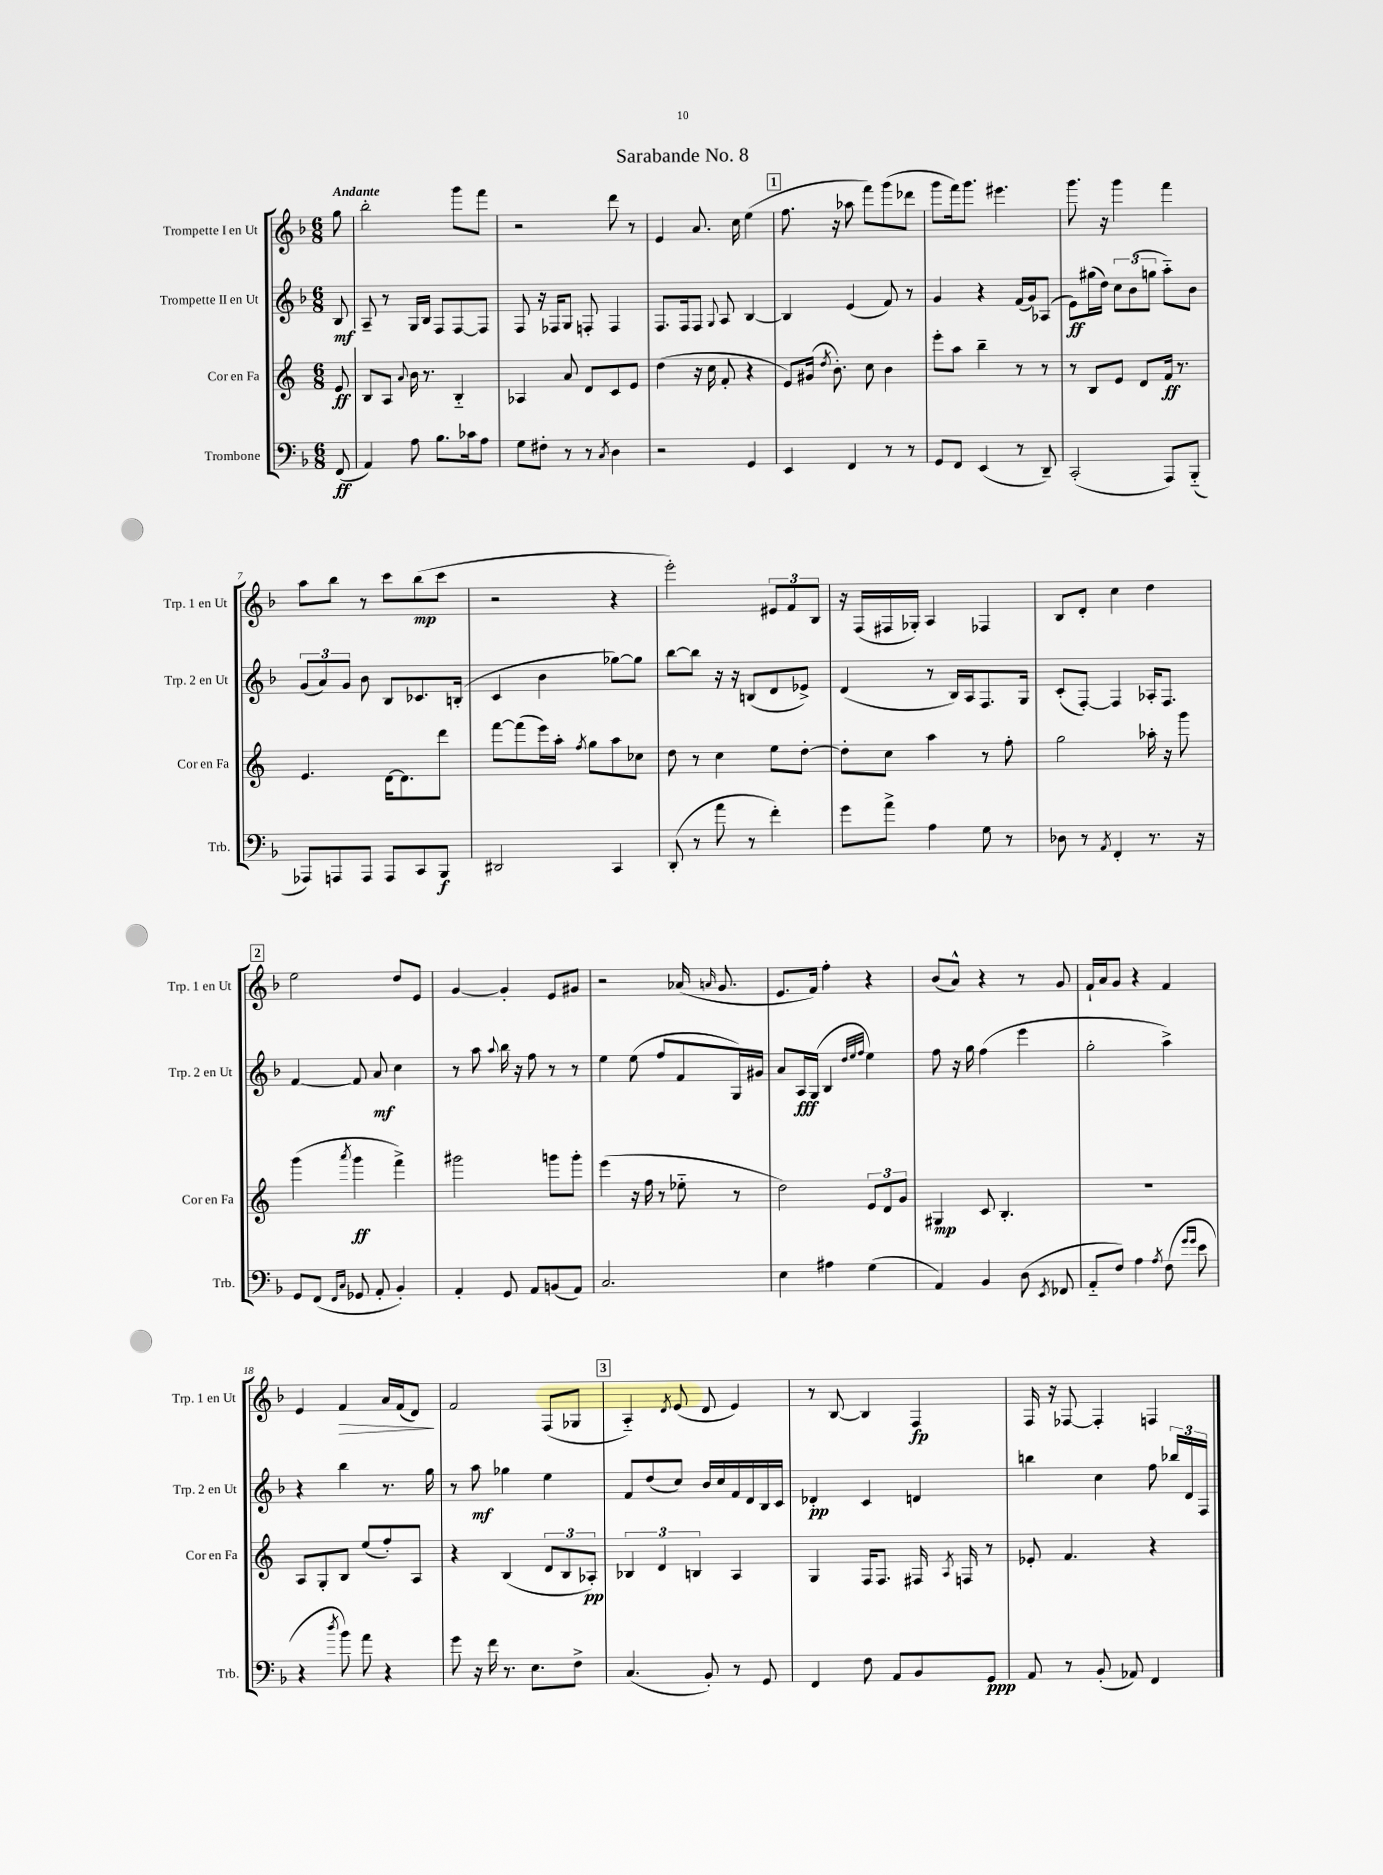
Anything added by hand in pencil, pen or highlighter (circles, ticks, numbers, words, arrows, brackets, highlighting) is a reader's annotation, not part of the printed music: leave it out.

**kern	**kern	**kern	**kern
*staff4	*staff3	*staff2	*staff1
*clefF4	*clefG2	*clefG2	*clefG2
*k[b-]	*k[]	*k[b-]	*k[b-]
*M6/8	*M6/8	*M6/8	*M6/8
(8FF/	8e/	8B-/	8gg\
=	=	=	=
4AA/)	8B/L	8A~/	2bb-'\
.	8A/J	8r	.
.	8qqa/	.	.
8A\	16b\	16G/LL	.
.	8.r	16B-/JJ	.
8.B-\L	.	8F/L	.
.	4B'~/	[8F/	8ggg\L
16c-\k	.	.	.
8A\J	.	8F/]J	8fff\J
=	=	=	=
8G\L	4A-/	8F/	2r
8F#'\J	.	16r	.
.	.	16F-/LK	.
8r	8a/	8G/J	.
8r	8d/L	8F'/	.
8qC/	.	.	.
4D\	8c/	4F/	8ddd\
.	8e/J	.	8r
=	=	=	=
2r	(4dd\	8.F/L	4e/
.	.	16F/k	.
.	16r	8F/J	8.a/
.	16cc\	.	.
.	.	8qqG/	.
.	8f'/	8A/	.
.	.	.	16cc\
4GG/	4r	[4B-/	(4ee\
=	=	=	=
4EE/	8e/L)	4B-/]	8.ff\
.	(16g#/Jk	.	.
.	8qdd/	.	.
.	8.b'\)	.	16r
4FF/	.	(4e/	8aa-\
.	8cc\	.	8fff\L)
8r	4b\	8f/)	(8ggg\
8r	.	8r	8ddd-\J
=	=	=	=
8GG/L	8eee'\L	4g/	8ggg\L
8FF/J	8aa\J	.	16fff\k)
.	.	.	8.ggg\J
(4EE/	4bb~\	4r	.
.	.	.	4.eee#\
8r	8r	(16f/LL	.
.	.	16g/J)	.
8DD~/)	8r	(8A-/J	.
=	=	=	=
(2CC'/	8r	8e\L)	8.ggg\
.	8B/L	(16gg#\L	.
.	.	16dd\JJ)	16r
.	8e/J	12cc\L	4ggg\
.	.	(12b-\	.
.	8d/L	.	.
.	.	12gg\J	.
8AAA/L)	16f/Jk	8aa'~\L)	4fff\
.	8.r	.	.
(8BBB-'~/J	.	8b-\J	.
=	=	=	=
8AAA-/L)	4.e/	(12g/L	8aa\L
.	.	12a/)	.
8AAA/	.	.	8bb-\J
.	.	12g/J	.
8AAA/J	.	8b-\	8r
8AAA/L	[16d\LK	8B-/L	8ccc\L
.	8.d\]	.	.
8CC/	.	8.c-/	(8bb-\
8BBB-/J	8ddd\J	.	8ccc\J
.	.	(16B'/Jk	.
=	=	=	=
2DD#/	[8fff\L	4c/	2r
.	(8fff\]	.	.
.	16eee\L)	4b-\	.
.	16aa'\JJ	.	.
.	8qff/	.	.
.	8gg\L	.	.
4CC/	8aa\	[8gg-\L)	4r
.	8cc-\J	8gg-\]J	.
=	=	=	=
(8DD'/	8dd\	[8bb-\L	2eee'\)
8r	8r	8bb-\]J	.
8a\	4cc\	16r	.
.	.	16r	.
8r	.	(8B/L	.
4f'\)	8ee\L	8d/	12e#/L
.	.	.	12f/
.	[8dd'\J	8e-^/J)	.
.	.	.	12B-/J
=	=	=	=
8g\L	8dd'\]L	(4d/	16r
.	.	.	(16F/LL
8a^\J	8cc\J	.	16F#/
.	.	.	16G-'/JJ)
4A\	4aa\	8r	4A/
.	.	16B-/LL)	.
.	.	16A/J	.
8G\	8r	8.F/	4F-/
8r	8ff'\	.	.
.	.	16G/Jk	.
=	=	=	=
8D-\	2gg\	(8c'/L	8B-/L
8r	.	[8F'/J)	8d'/J
8qAA/	.	.	.
4FF'/	.	4F/]	4cc\
8.r	16aa-'\	16A-'/LK	4dd\
.	16r	8.F/J	.
.	8ggg\	.	.
16r	.	.	.
=	=	=	=
8GG/L	(4ggg\	[4f/	2ee\
(8FF/J	.	.	.
16qqFF/LL	.	.	.
16qqC/JJ	8qaaa/	.	.
8GG-/	4ggg\	8f/]	.
8AA'/	.	8a/	.
4BB-'/)	4fff^\)	4cc\	8dd/L
.	.	.	8e/J
=	=	=	=
4AA'/	2ggg#\	8r	[4g/
.	.	8aa\	.
.	.	8qqaa/	.
8GG/	.	16bb-\	4g'/]
.	.	16r	.
8AA/L	.	8ff\	.
(8BB/	8ggg\L	8r	8e/L
8AA/J)	8ggg'\J	8r	8g#/J
=	=	=	=
2.C/	(4eee\	4ee\	2r
.	16r	(8ee\	.
.	16ff\	.	.
.	8r	8ff/L	.
.	8ee-'~\	8f/	(16a-/
.	.	.	16qqa/
.	.	.	8.g/
.	8r	16G/L)	.
.	.	16g#/JJ	.
=	=	=	=
4E\	2dd\)	8a/L	8.e/L
.	.	16A/L	.
.	.	(16G/JJ	16f/Jk)
4A#\	.	4B-/	4ff'\
.	.	32qqdd/LLL	.
.	.	32qqee/	.
.	.	32qqff/JJJ	.
(4G\	12e/L	4ee\)	4r
.	12d/	.	.
.	12g/J	.	.
=	=	=	=
4AA/)	4G#/	8ff\	(8b-/L
.	.	16r	8a^^/J)
.	.	16gg\	.
4BB-/	8c/	(4ff\	4r
.	4.B'/	.	.
(8D\	.	4eee\	8r
8qEE/	.	.	.
8FF-/	.	.	8g/
=	=	=	=
8AA'~/L	2.r	2gg'\	16f`/LL
.	.	.	16a/J
8F/J)	.	.	8g/J
4A\	.	.	4r
8qA/	.	.	.
(8F\	.	4aa^\)	4f/
16qqg/LL	.	.	.
16qqg/JJ	.	.	.
8e\	.	.	.
=	=	=	=
4r	8A/L	4r	4e/
.	8G'/	.	.
8qdd/	.	.	.
8b-\)	8B/J	4bb-\	4f/
8a\	(8ee/L	.	.
4r	8ff'/)	8.r	16a/LL
.	.	.	(16f/J
.	8A/J	.	8d/J)
.	.	16gg\	.
=	=	=	=
8g\	4r	8r	2f/
16r	.	8aa\	.
16f\	.	.	.
8.r	(4B/	4gg-\	.
8.E\L	.	.	.
.	12d/L	4ee\	(8F/L
.	12B/	.	.
8F^\J	.	.	8G-/J
.	12A-'/J)	.	.
=	=	=	=
(4.C/	6B-/	8f/L	4A'~/)
.	.	(8dd/	.
.	6d/	.	.
.	.	.	8qd/
.	.	8cc/J)	(8e/
.	6B/	.	.
8BB-'/)	.	16b-/LL	8d/
.	.	16cc/	.
8r	4A/	16f/	4e/)
.	.	16d/	.
8GG/	.	16B-/	.
.	.	16c/JJ	.
=	=	=	=
4FF/	4G/	4d-'/	8r
.	.	.	[8B-/
8F\	16F/LK	4c/	4B-/]
.	8.F/J	.	.
8AA/L	.	.	.
8BB-/	16F#/	4d/	4F/
.	8qA/	.	.
.	16F/	.	.
8GG/J	8r	.	.
=	=	=	=
8AA/	8e-'/	4bb\	16F/
.	.	.	16r
8r	4.f/	.	[8F-/
(8BB-'/	.	4cc\	4F-'/]
8AA-/)	.	.	.
4FF/	4r	8ff\	4F/
.	.	24bb-/LL	.
.	.	24d/	.
.	.	24F/JJ	.
==	==	==	==
*-	*-	*-	*-
